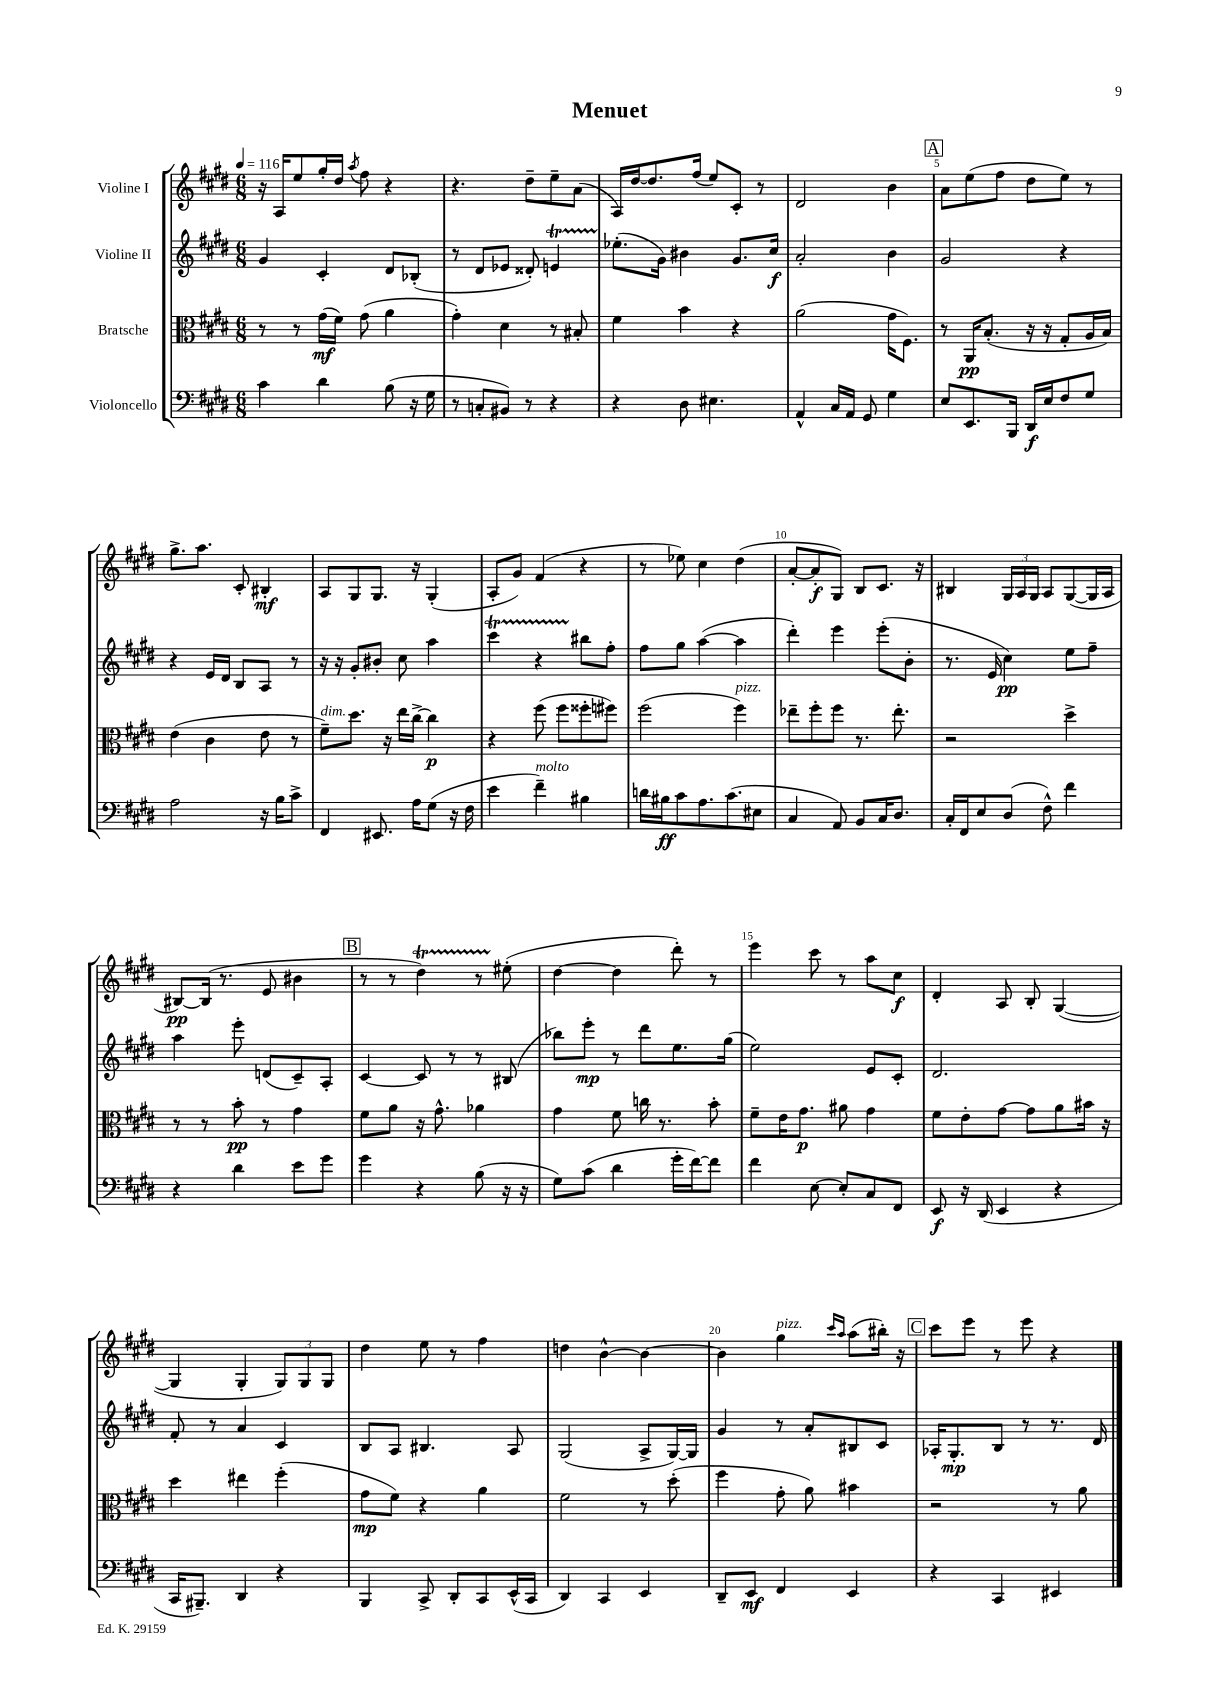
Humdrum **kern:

**kern	**kern	**kern	**kern
*staff4	*staff3	*staff2	*staff1
*clefF4	*clefC3	*clefG2	*clefG2
*k[f#c#g#d#]	*k[f#c#g#d#]	*k[f#c#g#d#]	*k[f#c#g#d#]
*M6/8	*M6/8	*M6/8	*M6/8
*MM116	*MM116	*MM116	*MM116
4c#\	8r	4g#/	16r
.	.	.	16A/LK
.	8r	.	8ee/
4d#\	(16g#\LL	4c#'/	16gg#'/L
.	16f#\JJ)	.	16dd#/JJ
.	.	.	8qaa/
.	(8g#\	.	8ff#\
(8B\	4a\	8d#/L	4r
16r	.	(8B-'/J	.
16G#\	.	.	.
=	=	=	=
8r	4g#'\)	8r	4.r
8C'/L	.	8d#/L	.
8BB#/J)	4d#\	8e-/J	.
8r	.	8d##'/)	8dd#~\L
4r	8r	4e/	8ee~\
.	8B#'/	.	(8a\J
=	=	=	=
4r	4f#\	(8.ee-'\L	16A/LL)
.	.	.	[16dd#/J
.	.	.	8.dd#/]
.	.	16g#\Jk)	.
8D#\	4b\	4b#\	.
.	.	.	(16ff#/Jk
4.E#\	.	.	8ee/L)
.	4r	8.g#/L	8c#'/J
.	.	.	8r
.	.	16cc#/Jk	.
=	=	=	=
4AA^^/	(2a\	2a'/	2d#/
16C#/LL	.	.	.
16AA/JJ	.	.	.
8GG#/	.	.	.
4G#\	16g#\LK	4b\	4b\
.	8.F#\J)	.	.
=	=	=	=
8E/L	8r	2g#/	8a\L
8.EE/	16AA/LK	.	(8ee\
.	(8.B'/J	.	.
.	.	.	8ff#\J
16BBB/Jk	.	.	.
16DD#/LL	16r	.	8dd#\L
16E/J	16r	.	.
8F#/	8G#'/L	4r	8ee\J)
8G#/J	16A/L	.	8r
.	16B/JJ)	.	.
=	=	=	=
2A\	(4e\	4r	8.gg#^\L
.	.	.	8.aa\J
.	4c#\	16e/LL	.
.	.	16d#/JJ	.
.	.	8B/L	8c#'/
16r	8e\	8A/J	4B#'/
16B\LK	.	.	.
8c#^\J	8r	8r	.
=	=	=	=
4FF#/	8f#~\L)	16r	8A/L
.	.	16r	.
.	8.dd#\J	8g#'/L	8G#/
8.EE#/	.	8b#'/J	8.G#/J
.	16r	.	.
.	16ee\LL	8cc#\	.
16A\LK	[16cc#^\JJ	.	16r
(8G#\J	4cc#\]	4aa\	(4G#'/
16r	.	.	.
16F#\	.	.	.
=	=	=	=
4e\	4r	4ccc#\	8A'/L
.	.	.	8g#/J)
4f#~\)	(8ff#\	4r	(4f#/
.	8ff#\L	.	.
4B#\	8ff##'\	8bb#\L	4r
.	8ff#\J)	8ff#'\J	.
=	=	=	=
16d\LL	(2ff#\	8ff#\L	8r
16B#\J	.	.	.
8c#\	.	8gg#\J	8ee-\)
8.A\	.	([4aa\	4cc#\
(8.c#\	.	.	.
.	4ff#\)	4aa\]	(4dd#\
8E#\J	.	.	.
=	=	=	=
4C#/	8ee-~\L	4ddd#'\)	[8a'/L
.	8ff#'\	.	8a'/]
8AA/)	8ff#\J	4eee\	8G#/J)
8BB/L	8.r	.	8B/L
16C#/K	.	(8eee'\L	8.c#/J
8.D#/J	8.ee-'\	.	.
.	.	8b'\J	.
.	.	.	16r
=	=	=	=
16C#'/LL	2r	8.r	4B#/
16FF#/J	.	.	.
8E/	.	.	.
.	.	16e/	.
(8D#/J	.	4cc#\)	24G#/LL
.	.	.	24A/
.	.	.	24G#/JJ
8F#^^\)	.	.	8A/L
4f#\	4dd#^\	8ee\L	([8G#/
.	.	8ff#~\J	16G#/]L
.	.	.	16A/JJ
=	=	=	=
4r	8r	4aa\	[8B#/L)
.	8r	.	(16B#/]Jk
.	.	.	8.r
4d#\	8b'\	8eee'\	.
.	8r	(8d/L	8e/
8e\L	4g#\	8c#~/)	4b#\
8g#\J	.	8A'/J	.
=	=	=	=
4g#\	8f#\L	[4c#/	8r
.	8a\J	.	8r
4r	16r	8c#/]	4dd#\)
.	8.g#^^\	.	.
.	.	8r	.
(8B\	4a-\	8r	8r
16r	.	(8B#/	(8ee#'\
16r	.	.	.
=	=	=	=
8G#\L)	4g#\	8bb-\L)	[4dd#\
(8c#\J	.	8eee'\J	.
4d#\	8f#\	8r	4dd#\]
.	16cc\	8ddd#\L	.
.	8.r	.	.
16g#'\LL	.	8.ee\	8ddd#'\)
[16f#\J)	.	.	.
8f#\]J	8b'\	.	8r
.	.	(16gg#\Jk	.
=	=	=	=
4f#\	8f#~\L	2ee\)	4eee\
.	16e\K	.	.
.	8.g#\J	.	.
[8E\	.	.	8ccc#\
8E'/]L	8a#\	.	8r
8C#/	4g#\	8e/L	8aa\L
8FF#/J	.	8c#'/J	8cc#\J
=	=	=	=
8EE/	8f#\L	2.d#/	4d#'/
16r	8e'\	.	.
(16DD#/	.	.	.
4EE/	[8g#\J	.	8A/
.	8g#\]L	.	8B'/
4r	8a\	.	([4G#/
.	16b#\Jk	.	.
.	16r	.	.
=	=	=	=
16CC#/LK	4dd#\	8f#'/	4G#/]
8.BBB#~/J)	.	.	.
.	.	8r	.
4DD#/	4ee#\	4a/	4G#'/
4r	(4ff#'\	4c#/	12G#/L)
.	.	.	12G#/
.	.	.	12G#/J
=	=	=	=
4BBB/	8g#\L	8B/L	4dd#\
.	8f#\J)	8A/J	.
8CC#^/	4r	4.B#/	8ee\
8DD#'/L	.	.	8r
8CC#/	4a\	.	4ff#\
(16EE^^/L	.	8A/	.
16CC#/JJ	.	.	.
=	=	=	=
4DD#/)	2f#\	(2G#/	4dd\
4CC#/	.	.	[4b^^\
4EE/	8r	8A^/L	4b\_
.	(8dd#'\	[16G#/L)	.
.	.	16G#/]JJ	.
=	=	=	=
8DD#~/L	4ff#\	4g#/	4b\]
8EE/J	.	.	.
4FF#/	8g#'\	8r	4gg#\
.	8a\)	8a'/L	.
.	.	.	16qqccc#/LL
.	.	.	16qqaa/JJ
4EE/	4b#\	8B#/	(8aa\L
.	.	8c#/J	16bb#'\Jk)
.	.	.	16r
=	=	=	=
4r	2r	16A-'/LK	8ccc#\L
.	.	8.G#'/	.
.	.	.	8eee\J
4CC#/	.	8B/J	8r
.	.	8r	8eee\
4EE#/	8r	8.r	4r
.	8a\	.	.
.	.	16d#/	.
==	==	==	==
*-	*-	*-	*-
